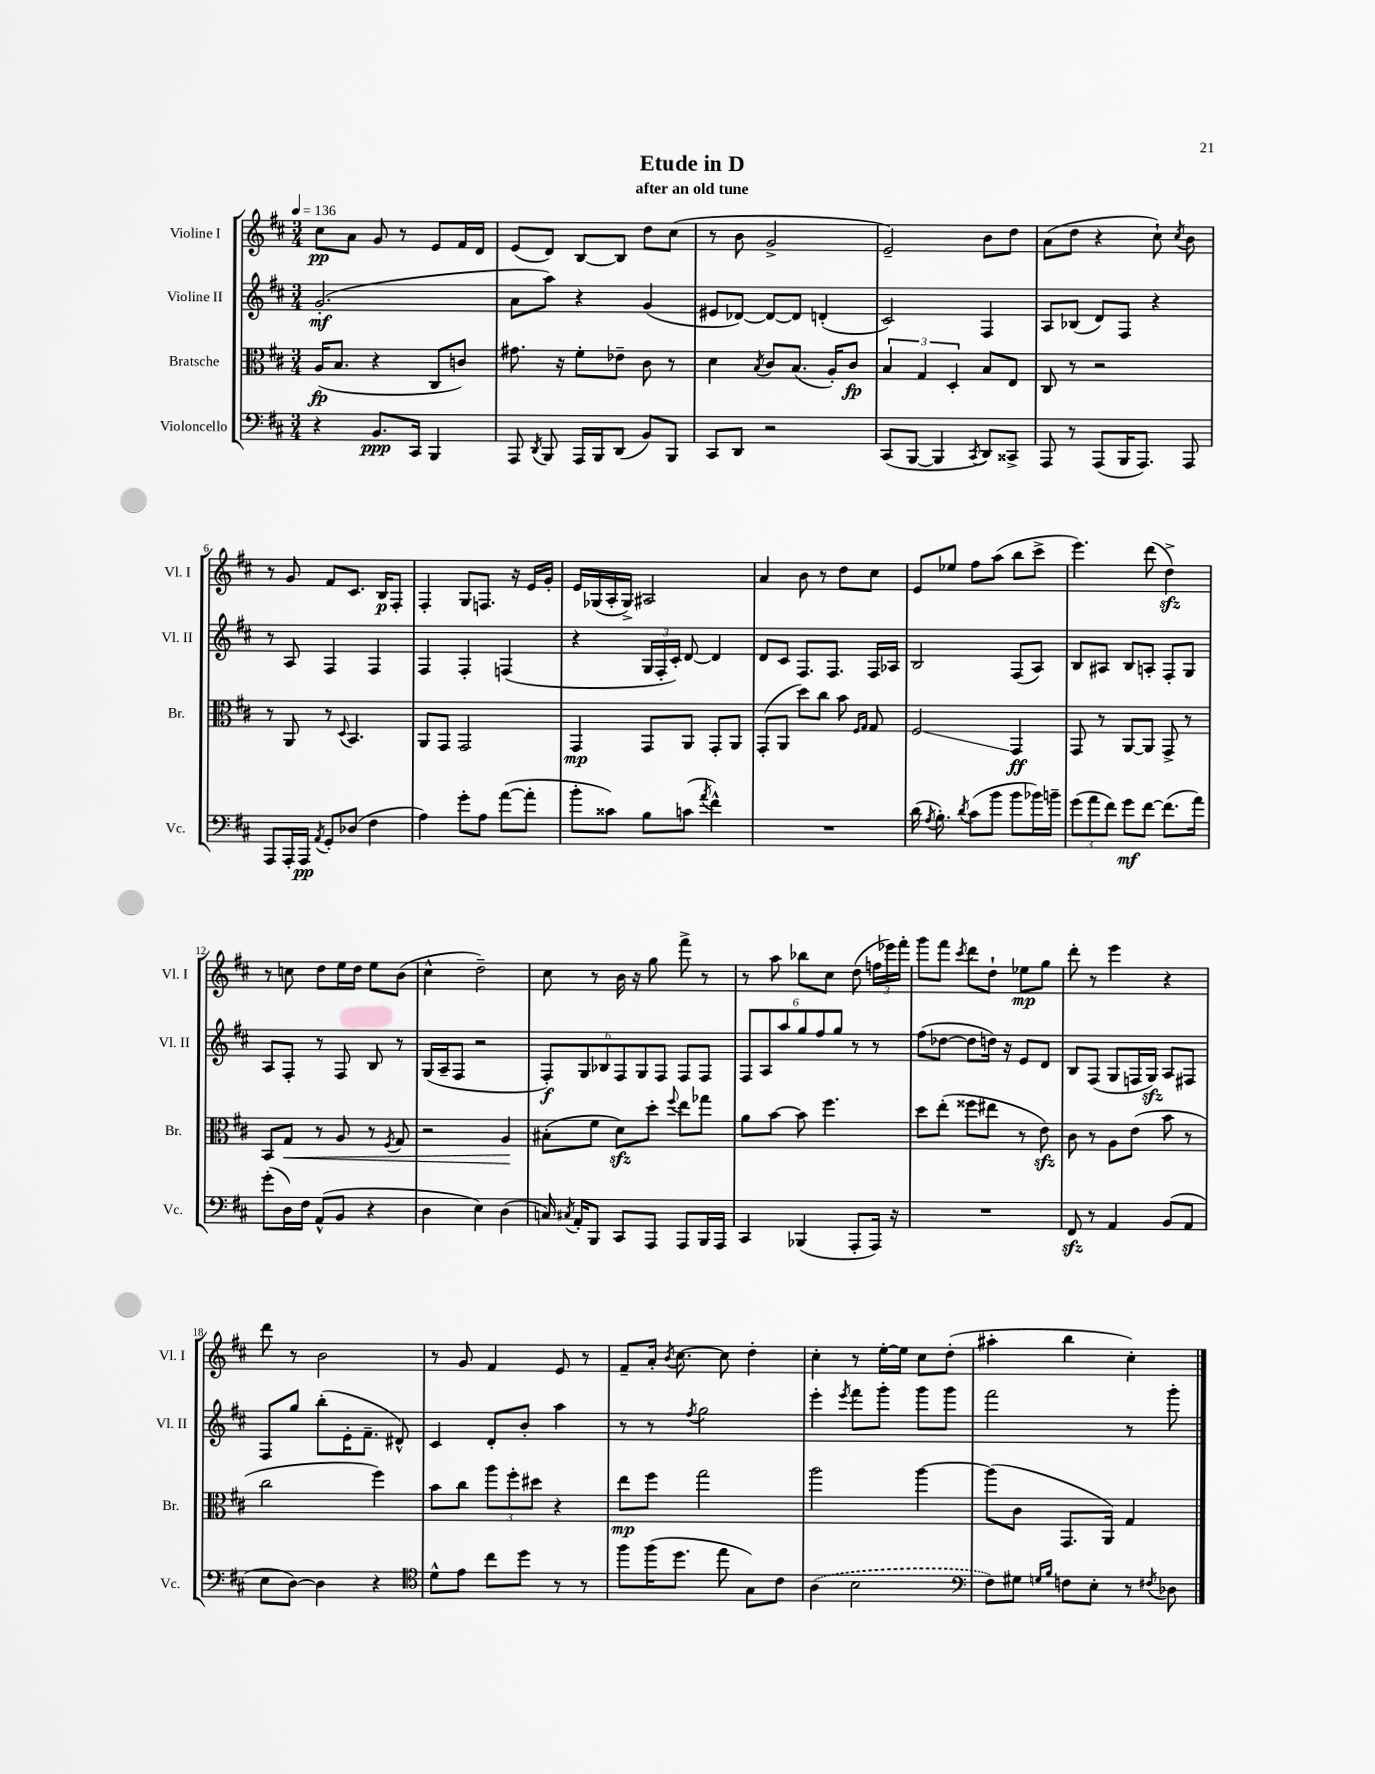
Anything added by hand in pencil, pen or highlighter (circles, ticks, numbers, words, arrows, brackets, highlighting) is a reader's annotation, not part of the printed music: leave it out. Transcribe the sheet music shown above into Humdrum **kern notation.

**kern	**kern	**kern	**kern
*staff4	*staff3	*staff2	*staff1
*clefF4	*clefC3	*clefG2	*clefG2
*k[f#c#]	*k[f#c#]	*k[f#c#]	*k[f#c#]
*M3/4	*M3/4	*M3/4	*M3/4
*MM136	*MM136	*MM136	*MM136
4r	(16A/LK	(2.g'/	8cc#\L
.	8.B/J	.	.
.	.	.	8a\J
8.BB/L	4r	.	8g/
.	.	.	8r
16CC#/Jk	.	.	.
4BBB/	8C#/L	.	8e/L
.	8c/J)	.	16f#/L
.	.	.	16d/JJ
=	=	=	=
8AAA/	8.g#\	8a\L	(8e/L
8qDD/	.	.	.
8BBB/	.	8aa\J)	8d/J)
.	16r	.	.
16AAA/LL	8f#'\L	4r	[8B/L
16BBB/J	.	.	.
(8DD/J	8e-~\J	.	8B/]J
8BB/L)	8c#\	(4g/	8dd\L
8BBB/J	8r	.	(8cc#\J
=	=	=	=
8CC#/L	4d\	8e#/L	8r
8DD/J	.	[8d-/J)	8b\
.	8qB/	.	.
2r	8c#/L	8d-/_L	2g^/
.	(8.B/J	8d-/]J	.
.	.	(4d'/	.
.	16A'/LK)	.	.
.	8c#/J	.	.
=	=	=	=
(8CC#/L	6B/	2c#/)	2e~/)
[8BBB/J	.	.	.
.	6G/	.	.
4BBB/]	.	.	.
.	6D'/	.	.
8qCC#/	.	.	.
8DD/L)	8B/L	4F#/	8b\L
8CC##^/J	8E/J	.	8dd\J
=	=	=	=
8AAA/	8C#/	8A/L	(8a\L
8r	8r	(8B-/J	8dd\J
(8AAA/L	2r	8d/L)	4r
16BBB/K	.	8F#/J	.
8.AAA/J)	.	.	.
.	.	4r	8cc#`\)
.	.	.	8qcc#/
8AAA/	.	.	8b\
=	=	=	=
8AAA/L	8r	8r	8r
16AAA'/L	8AA/	8A/	8g/
16AAA/JJ	.	.	.
8qAA/	.	.	.
8GG'/L	8r	4F#/	8f#/L
.	8qqD/	.	.
(8D-/J	4.BB/	.	8.c#/J
4F#\	.	4F#/	.
.	.	.	16B/LK
.	.	.	8F#'/J
=	=	=	=
4A\)	8AA/L	4F#/	4F#'/
.	8GG/J	.	.
8g'\L	2GG/	4F#'/	8G/L
8A\J	.	.	8.F/J
([8a\L	.	(4F/	.
.	.	.	16r
8a'\]J	.	.	16e/LL
.	.	.	16g'/JJ
=	=	=	=
8b'\L	4GG/	4r	16e/LL
.	.	.	(16G-/
8c##\J)	.	.	16A'/
.	.	.	16G-^/JJ)
8B\L	8GG/L	24G/LL	2A#/
.	.	24F#'/	.
.	.	24c#'/JJ)	.
(8c\J	8AA/J	[8d/	.
8qa/	.	.	.
4f#^^\)	8GG'/L	4d/]	.
.	8AA/J	.	.
=	=	=	=
2.r	(8GG'/L	8d/L	4a/
.	8AA/J	8c#/J	.
.	8dd\L)	8.F#/L	8b\
.	8cc#\J	.	8r
.	.	8.F#/J	.
.	8b\	.	8dd\L
.	16qqF#/LL	.	.
.	16qqG/JJ	.	.
.	8G/	16F#/LL	8cc#\J
.	.	16A-/JJ	.
=	=	=	=
(16d\	2F#/	2B/	8e/L
8qA/	.	.	.
8.B'\)	.	.	.
.	.	.	8ee-/J
8qd/	.	.	.
(8c#\L	.	.	8ff#\L
8b\J	.	.	(8aa\J
8b\L	4GG/	(8F#/L	8bb\L
16b-\L)	.	8A/J)	8ccc#^\J
16b~\JJ	.	.	.
=	=	=	=
(12g\L	8GG/	8B/L	4.eee\)
12a\	.	.	.
.	8r	8A#/J	.
12f#\J)	.	.	.
8g\L	[8AA/L	8B/L	.
[8f#\J	8AA/]J	8A'/J	(8ddd\
(8.f#\]L	8GG^/	8F#'/L	4dd^\)
.	8r	8G/J	.
16a\Jk)	.	.	.
=	=	=	=
(8g'\L	8BB/L	8A/L	8r
16D\L)	8G/J	8F#'/J	8cc\
16F#\JJ	.	.	.
(8AA^^/L	8r	8r	8dd\L
8BB/J	8A/	8F#/	16ee\L
.	.	.	16dd\JJ
4r	8r	8B/	8ee\L
.	8qF#/	.	.
.	8G/	8r	(8b\J
=	=	=	=
4D\	2r	(16G/LL	4cc#^^\
.	.	16A~/J	.
.	.	8F#/J	.
4E\)	.	2r	2dd~\)
(4D\	4A/	.	.
=	=	=	=
16C/)	(8B#'\L	12F#'/L)	8cc#\
8qC#/	.	.	.
16AA'/LK	.	.	.
.	.	12G/	.
8BBB/J	8f#\J	.	8r
.	.	12B-/	.
8CC#/L	8d\L)	12F#/	16b\
.	.	.	16r
.	.	12G/	.
8AAA/J	8dd'\J	.	8gg\
.	.	12F#/J	.
.	8qqff#/	.	.
8AAA/L	8ee\L	8F#/L	8fff#^\
16BBB/L	8gg-\J	8F#/J	8r
16AAA/JJ	.	.	.
=	=	=	=
4CC#/	8a\L	12F#/L	8r
.	.	12A/	.
.	[8b\J	.	8aa\
.	.	12aa/	.
(4BBB-/	8b\]	12gg/	8bb-\L
.	.	12ff#/	.
.	4.ff#\	.	8cc#\J
.	.	12gg/J	.
8AAA'/L	.	8r	(8dd\
16AAA/Jk)	.	8r	24ff\LL
.	.	.	24eee-\)
16r	.	.	.
.	.	.	24fff#'\JJ
=	=	=	=
2.r	8dd\L	(8ff#\L	8ggg\L
.	(8ee'\J	[8dd-\J	8fff#\J
.	.	.	8qccc#/
.	8ff##\L	8dd-\]L	8ddd\L
.	8ee#\J	16dd\Jk)	8dd`\J
.	.	16r	.
.	8r	8e/L	8ee-\L
.	8e\)	8d/J	8gg\J
=	=	=	=
8FF#/	8c#\	8B/L	8ddd'\
8r	8r	(8F#/J	8r
4AA/	8A\L	8G/L	4eee\
.	(8e\J	16F/L	.
.	.	16G/JJ)	.
(8BB/L	8b\	8A/L	4r
8AA/J	8r	8F#/J	.
=	=	=	=
8E\L	2cc#\	8F#/L	8ddd\
[8D\J)	.	8gg/J	8r
4D\]	.	(8bb'\L	2b\
.	.	16e'\K	.
.	.	8.f#~\J	.
4r	4ff#\)	.	.
.	.	8d#^^/)	.
=	=	=	=
*clefC4	*	*	*
8d^^\L	8b\L	4c#/	8r
8e\J	8cc#\J	.	8g/
8cc#\L	12aa\L	8d'/L	4f#/
.	12ff#'\	.	.
8dd\J	.	8b'/J	.
.	12dd#\J	.	.
8r	4r	4aa\	8e/
8r	.	.	8r
=	=	=	=
8ff#\L	8ee\L	8r	8f#~/L
(16ff#\K	8ff#\J	8r	16a'/Jk
.	.	.	8qb/
8.dd\J	.	.	[8.cc#\
.	.	8qff#/	.
.	2gg\	2gg\	.
8ee\	.	.	8cc#\]
8G\L)	.	.	4dd'\
8c#\J	.	.	.
=	=	=	=
(4A\	2aa\	4eee'\	4cc#'\
.	.	8qeee/	.
2B\	.	8fff#\L	8r
.	.	8ggg'\J	[16ee'\LL
.	.	.	16ee\]JJ
.	[4aa\	8ggg\L	8cc#\L
.	.	8ggg\J	(8dd'\J
=	=	=	=
*clefF4	*	*	*
8F#\L)	(8aa\]L	2fff#\	4aa#'\
8G#\J	8c#\J	.	.
16qqG/LL	.	.	.
16qqB/JJ	.	.	.
8F\L	8.GG/L	.	4bb\
8E'\J	.	.	.
.	16AA/Jk)	.	.
8r	4G/	8r	4cc#'\)
8qF#/	.	.	.
8D-\	.	8ggg'\	.
==	==	==	==
*-	*-	*-	*-
